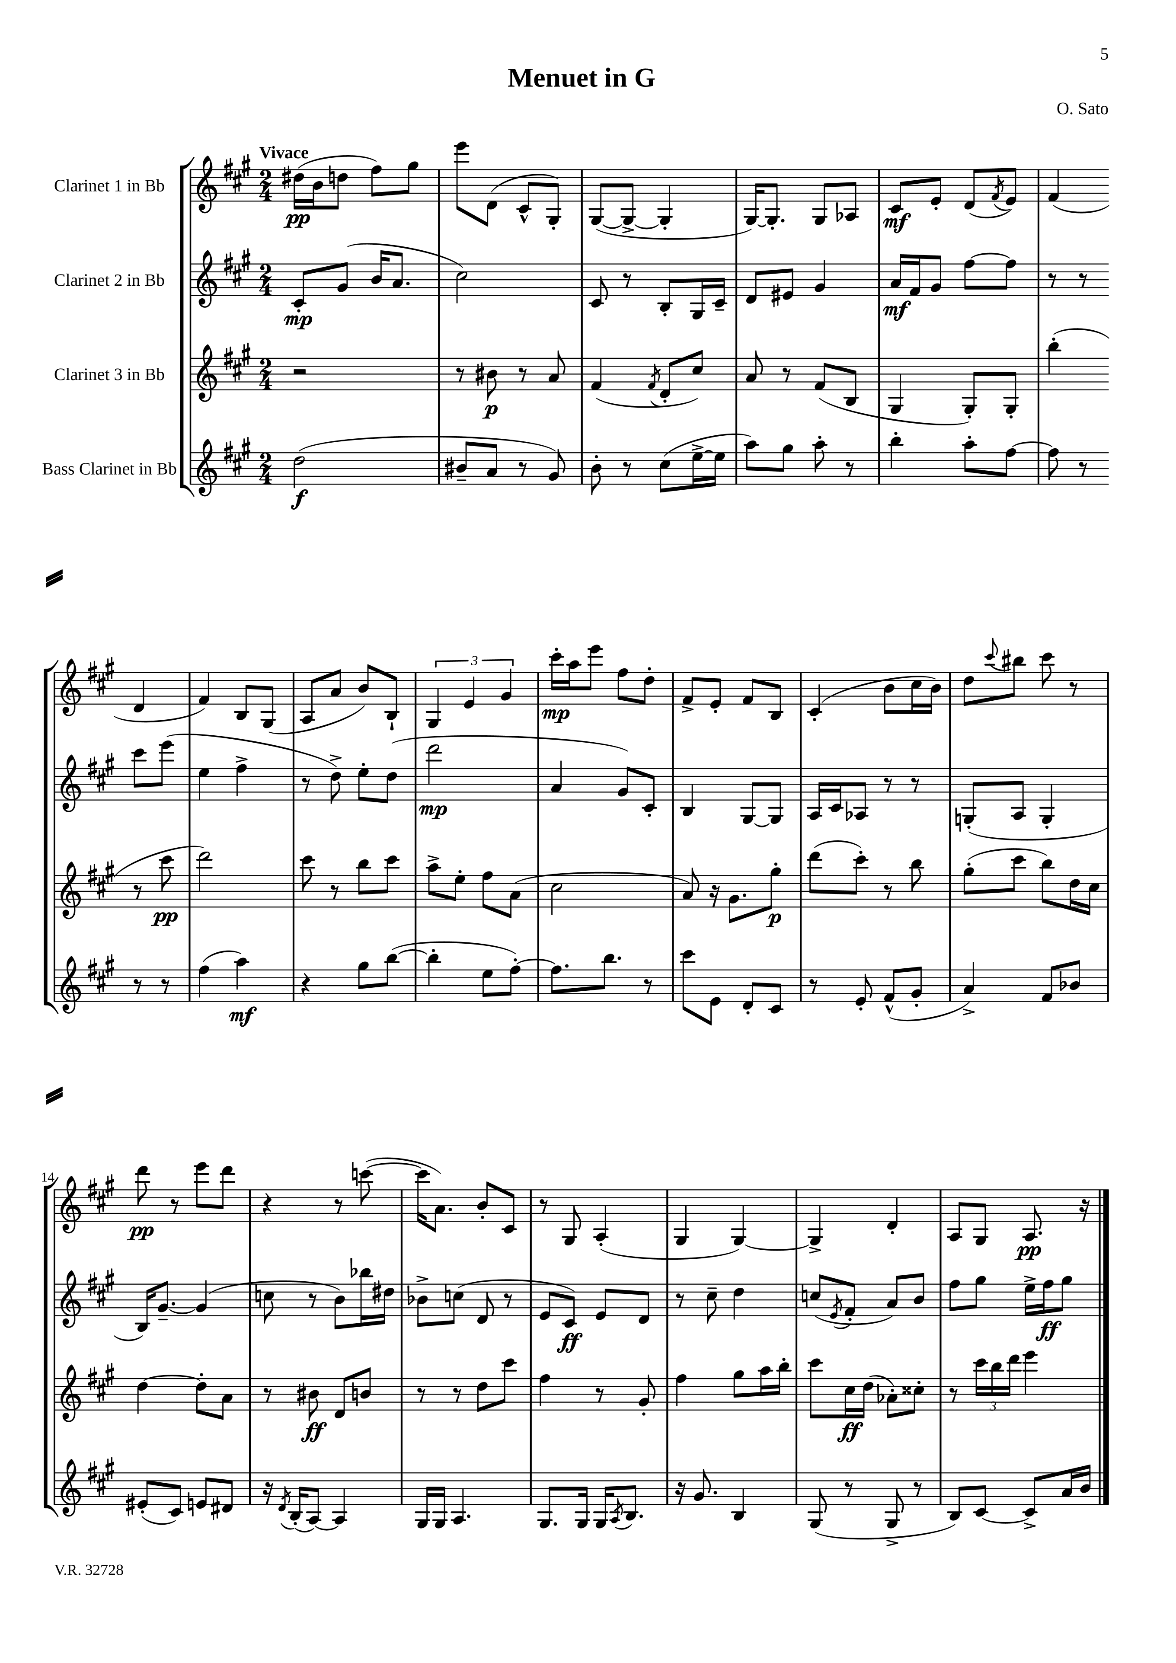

**kern	**kern	**kern	**kern
*staff4	*staff3	*staff2	*staff1
*clefG2	*clefG2	*clefG2	*clefG2
*k[f#c#g#]	*k[f#c#g#]	*k[f#c#g#]	*k[f#c#g#]
*M2/4	*M2/4	*M2/4	*M2/4
(2dd\	2r	8c#'/L	(16dd#\LL
.	.	.	16b\J
.	.	(8g#/J	8dd\J
.	.	16b/LK	8ff#\L)
.	.	8.a/J	.
.	.	.	8gg#\J
=	=	=	=
8b#~/L	8r	2cc#\)	8eee\L
8a/J	8b#\	.	(8d\J
8r	8r	.	8c#^^/L
8g#/)	8a/	.	8G#'/J)
=	=	=	=
8b'\	(4f#/	8c#/	([8G#/L
8r	.	8r	8G#^/_J
.	8qf#/	.	.
(8cc#\L	8d'/L	8B'/L	4G#'/]
[16ee^\L	8cc#/J)	16G#/L	.
16ee\]JJ	.	16c#~/JJ	.
=	=	=	=
8aa\L)	8a/	8d/L	[16G#/LK)
.	.	.	8.G#'/]J
8gg#\J	8r	8e#/J	.
8aa'\	(8f#/L	4g#/	8G#/L
8r	8B/J	.	8A-/J
=	=	=	=
4bb'\	4G#/	16a/LL	8c#/L
.	.	16f#/J	.
.	.	8g#/J	8e'/J
8aa'\L	8G#'/L)	[8ff#\L	(8d/L
.	.	.	8qf#/
[8ff#\J	8G#'/J	8ff#\]J	8e/J)
=	=	=	=
8ff#\]	(4bb'\	8r	(4f#/
8r	.	8r	.
8r	8r	8ccc#\L	4d/
8r	8ccc#\	(8eee\J	.
=	=	=	=
(4ff#\	2ddd\)	4ee\	4f#/)
4aa\)	.	4ff#^\	8B/L
.	.	.	(8G#/J
=	=	=	=
4r	8ccc#\	8r	8A/L
.	8r	8dd^\)	8a/J
8gg#\L	8bb\L	8ee'\L	8b/L)
([8bb\J	8ccc#\J	(8dd\J	8B`/J
=	=	=	=
4bb'\]	8aa^\L	2ddd\	6G#/
.	8ee'\J	.	.
.	.	.	6e/
8ee\L	8ff#\L	.	.
.	.	.	6g#/
[8ff#'\J)	(8a\J	.	.
=	=	=	=
8.ff#\]L	2cc#\	4a/	16ccc#'\LL
.	.	.	16aa\J
.	.	.	8eee\J
8.bb\J	.	.	.
.	.	8g#/L)	8ff#\L
8r	.	8c#'/J	8dd'\J
=	=	=	=
8ccc#\L	8a/)	4B/	8f#^/L
8e\J	16r	.	8e'/J
.	8.g#\L	.	.
8d'/L	.	[8G#/L	8f#/L
8c#/J	8gg#'\J	8G#/]J	8B/J
=	=	=	=
8r	(8ddd\L	16A/LL	(4c#'/
.	.	16c#/J	.
8e'/	8ccc#'\J)	8A-/J	.
(8f#^^/L	8r	8r	8b\L
8g#'/J	8bb\	8r	16cc#\L
.	.	.	16b\JJ)
=	=	=	=
4a^/)	(8gg#'\L	(8G'/L	8dd\L
.	.	.	8qqccc#/
.	8ccc#\J	8A/J	8bb#\J
8f#/L	8bb\L)	4G'/	8ccc#\
8b-/J	16dd\L	.	8r
.	16cc#\JJ	.	.
=	=	=	=
(8e#'/L	[4dd\	16B/LK)	8ddd\
.	.	[8.g#~/J	.
8c#/J)	.	.	8r
8e/L	8dd'\]L	(4g#/]	8eee\L
8d#/J	8a\J	.	8ddd\J
=	=	=	=
16r	8r	8cc\	4r
8qd/	.	.	.
(16B'/LK	.	.	.
[8A/J)	8b#\	8r	.
4A/]	8d/L	8b\L)	8r
.	8b/J	16bb-\L	([8ccc\
.	.	16dd#\JJ	.
=	=	=	=
16G#/LL	8r	8b-^\L	16ccc\]LK
16G#/JJ	.	.	8.a\J)
4.A/	8r	(8cc\J	.
.	8dd\L	8d/	8b'/L
.	8ccc#\J	8r	8c#/J
=	=	=	=
8.G#/L	4ff#\	8e/L	8r
.	.	8c#/J)	8G#/
16G#/Jk	.	.	.
16G#/LK	8r	8e/L	(4A'/
8qA/	.	.	.
8.B/J	.	.	.
.	8g#'/	8d/J	.
=	=	=	=
16r	4ff#\	8r	4G#/
8.g#/	.	.	.
.	.	8cc#~\	.
4B/	8gg#\L	4dd\	[4G#/)
.	16aa\L	.	.
.	16bb'\JJ	.	.
=	=	=	=
(8G#/	8ccc#\L	(8cc/L	4G#^/]
.	.	8qe/	.
8r	16cc#\L	8f#'/J	.
.	(16dd\JJ	.	.
8G#^/	8a-'\L)	8a/L)	4d'/
8r	8cc##'\J	8b/J	.
=	=	=	=
8B/L)	8r	8ff#\L	8A/L
[8c#/J	24ccc#\LL	8gg#\J	8G#/J
.	24bb\	.	.
.	24ddd\JJ	.	.
8c#^/]L	4eee\	16ee^\LL	8.A/
.	.	16ff#\J	.
16a/L	.	8gg#\J	.
16b/JJ	.	.	16r
==	==	==	==
*-	*-	*-	*-
